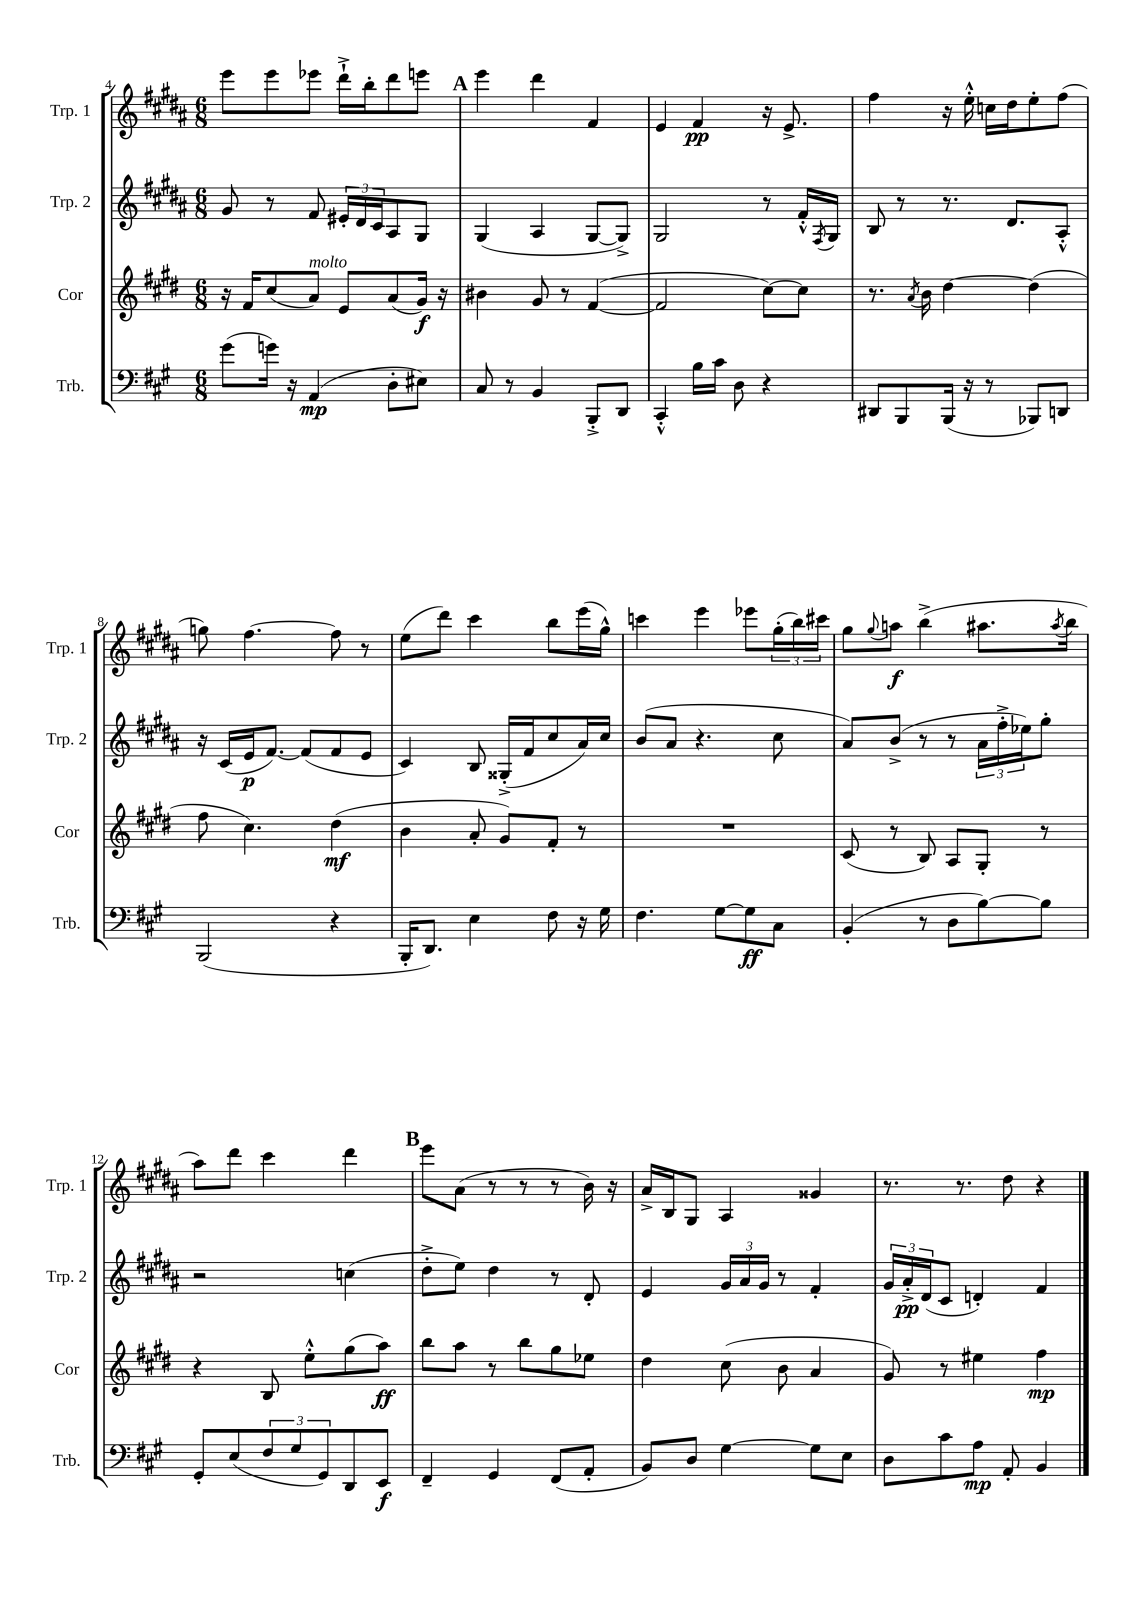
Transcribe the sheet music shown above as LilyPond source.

<<
\new StaffGroup <<
\new Staff = "s0" \with { instrumentName = "Trp. 1" shortInstrumentName = "Trp. 1" } {
    \clef treble \key b \major \numericTimeSignature \time 6/8
    e'''8 e'''8 ees'''8 dis'''16-!-> b''16-. dis'''8 e'''8 |
    \mark \markup { \bold "A" } e'''4 dis'''4 fis'4 |
    e'4 fis'4\pp r16 e'8.-> |
    fis''4 r16 e''16-.-^ c''16 dis''16 e''8-. fis''8( |
    g''8) fis''4.~ fis''8 r8 |
    e''8( dis'''8) cis'''4 b''8 e'''16( gis''16-^) |
    c'''4 e'''4 ees'''8 \tuplet 3/2 { gis''16-.( b''16) cis'''16 } |
    gis''8 \appoggiatura { gis''8 } a''8\f b''4->( ais''8. \acciaccatura { ais''8 } b''16 |
    ais''8) dis'''8 cis'''4 dis'''4 |
    \mark \markup { \bold "B" } e'''8 ais'8( r8 r8 r8 b'16) r16 |
    ais'16-> b16 gis8 ais4 gisis'4 |
    r8. r8. dis''8 r4 \bar "|." |
}
\new Staff = "s1" \with { instrumentName = "Trp. 2" shortInstrumentName = "Trp. 2" } {
    \clef treble \key b \major \numericTimeSignature \time 6/8
    gis'8 r8 fis'8 \tuplet 3/2 { eis'16-. dis'16 cis'16 } ais8 gis8 |
    \mark \markup { \bold "A" } gis4( ais4 gis8~ gis8->) |
    gis2 r8 fis'16-.-^ \acciaccatura { fis8 } gis16 |
    b8 r8 r8. dis'8. ais8-.-^ |
    r16 cis'16( e'16\p fis'8.~) fis'8( fis'8 e'8 |
    cis'4) b8 gisis16-.->( fis'16 cis''8 ais'16) cis''16 |
    b'8( ais'8 r4. cis''8 |
    ais'8) b'8->( r8 r8 \tuplet 3/2 { ais'16 fis''16-.-> ees''16) } gis''8-. |
    r2 c''4( |
    \mark \markup { \bold "B" } dis''8-.-> e''8) dis''4 r8 dis'8-. |
    e'4 \tuplet 3/2 { gis'16 ais'16 gis'16 } r8 fis'4-. |
    \tuplet 3/2 { gis'16 ais'16-.->\pp dis'16( } cis'8 d'4-.) fis'4 \bar "|." |
}
\new Staff = "s2" \with { instrumentName = "Cor" shortInstrumentName = "Cor" } {
    \clef treble \key e \major \numericTimeSignature \time 6/8
    r16 fis'16 cis''8( a'8^\markup { \italic "molto" }) e'8 a'8( gis'16\f) r16 |
    \mark \markup { \bold "A" } bis'4 gis'8 r8 fis'4~( |
    fis'2 cis''8~) cis''8 |
    r8. \acciaccatura { a'8 } b'16 dis''4~ dis''4( |
    fis''8 cis''4.) dis''4\mf( |
    b'4 a'8-. gis'8) fis'8-. r8 |
    R2. |
    cis'8( r8 b8) a8 gis8-. r8 |
    r4 b8 e''8-.-^ gis''8( a''8\ff) |
    \mark \markup { \bold "B" } b''8 a''8 r8 b''8 gis''8 ees''8 |
    dis''4 cis''8( b'8 a'4 |
    gis'8) r8 eis''4 fis''4\mp \bar "|." |
}
\new Staff = "s3" \with { instrumentName = "Trb." shortInstrumentName = "Trb." } {
    \clef bass \key a \major \numericTimeSignature \time 6/8
    gis'8( g'16) r16 a,4\mp( d8-. eis8) |
    \mark \markup { \bold "A" } cis8 r8 b,4 b,,8-.-> d,8 |
    cis,4-.-^ b16 cis'16 d8 r4 |
    dis,8 b,,8 b,,16( r16 r8 bes,,8) d,8 |
    b,,2( r4 |
    b,,16-. d,8.) e4 fis8 r16 gis16 |
    fis4. gis8~ gis8\ff cis8 |
    b,4-.( r8 d8 b8~) b8 |
    gis,8-. e8( \tuplet 3/2 { fis8 gis8 gis,8) } d,8 e,8\f |
    \mark \markup { \bold "B" } fis,4-- gis,4 fis,8( a,8-. |
    b,8) d8 gis4~ gis8 e8 |
    d8 cis'8 a8\mp a,8-. b,4 \bar "|." |
}
>>
>>
\layout { \context { \Score currentBarNumber = #4 } }
